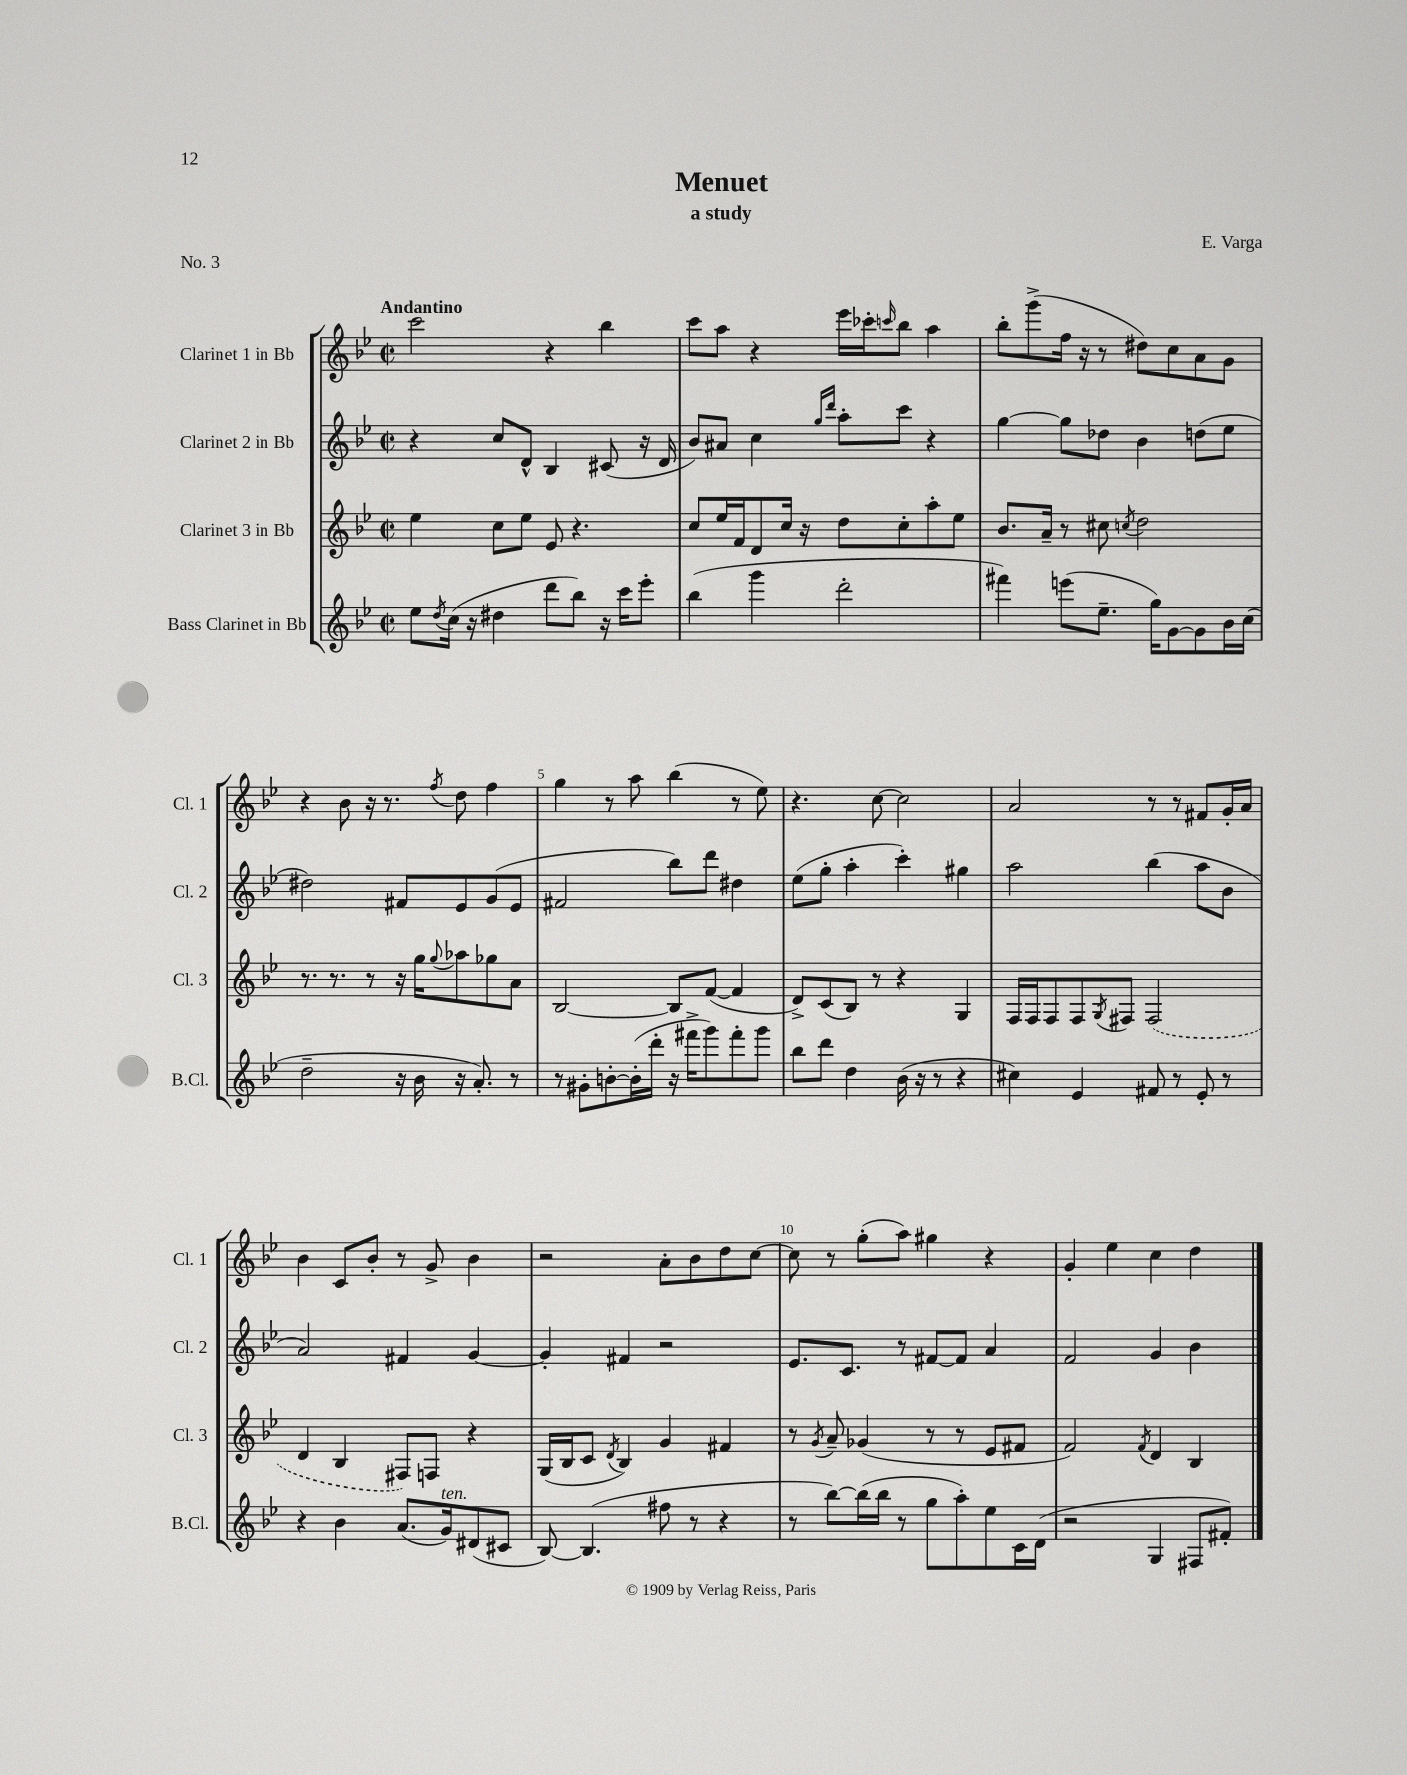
\header { title = "Menuet" composer = "E. Varga" subtitle = "a study" piece = "No. 3" }
<<
\new StaffGroup <<
\new Staff = "s0" \with { instrumentName = "Clarinet 1 in Bb" shortInstrumentName = "Cl. 1" } {
    \clef treble \key bes \major \defaultTimeSignature \time 2/2 \tempo "Andantino"
    c'''2 r4 bes''4 |
    c'''8 a''8 r4 ees'''16 ces'''16-. \grace { c'''16 } bes''8 a''4 |
    bes''8-. g'''8->( f''16 r16 r8 dis''8) c''8 a'8 g'8 |
    r4 bes'8 r16 r8. \acciaccatura { f''8 } d''8 f''4 |
    g''4 r8 a''8 bes''4( r8 ees''8) |
    r4. c''8~ c''2 |
    a'2 r8 r8 fis'8 g'16-. a'16 |
    bes'4 c'8 bes'8-. r8 g'8-> bes'4 |
    r2 a'8-. bes'8 d''8 c''8~ |
    c''8 r8 g''8-.( a''8) gis''4 r4 |
    g'4-. ees''4 c''4 d''4 \bar "|." |
}
\new Staff = "s1" \with { instrumentName = "Clarinet 2 in Bb" shortInstrumentName = "Cl. 2" } {
    \clef treble \key bes \major \defaultTimeSignature \time 2/2
    r4 c''8 d'8-^ bes4 cis'8( r16 d'16 |
    bes'8) ais'8 c''4 \grace { g''16 d'''16 } a''8-. c'''8 r4 |
    g''4~ g''8 des''8 bes'4 d''8( ees''8 |
    dis''2) fis'8 ees'8 g'8( ees'8 |
    fis'2 bes''8) d'''8 dis''4 |
    ees''8( g''8-. a''4-. c'''4-.) gis''4 |
    a''2 bes''4( a''8 bes'8 |
    a'2) fis'4 g'4~ |
    g'4-. fis'4 r2 |
    ees'8. c'8. r8 fis'8~ fis'8 a'4 |
    f'2 g'4 bes'4 \bar "|." |
}
\new Staff = "s2" \with { instrumentName = "Clarinet 3 in Bb" shortInstrumentName = "Cl. 3" } {
    \clef treble \key bes \major \defaultTimeSignature \time 2/2
    ees''4 c''8 ees''8 ees'8 r4. |
    c''8 ees''16 f'16 d'8 c''16 r16 d''8 c''8-. a''8-. ees''8 |
    bes'8. a'16-- r8 cis''8 \acciaccatura { c''8 } d''2 |
    r8. r8. r8 r16 g''16 \appoggiatura { g''8 } aes''8 ges''8 a'8 |
    bes2~ bes8 f'8~( f'4 |
    d'8->) c'8( bes8) r8 r4 g4 |
    f16 f16 f8 f8 \acciaccatura { g8 } fis8 \once \slurDashed fis2( |
    d'4 bes4 fis8) f8 r4 |
    g16( bes16 c'8 \acciaccatura { d'8 } bes4) g'4 fis'4 |
    r8 \acciaccatura { g'8 } a'8-- ges'4( r8 r8 ees'8 fis'8 |
    f'2) \acciaccatura { f'8 } d'4 bes4 \bar "|." |
}
\new Staff = "s3" \with { instrumentName = "Bass Clarinet in Bb" shortInstrumentName = "B.Cl." } {
    \clef treble \key bes \major \defaultTimeSignature \time 2/2
    ees''8 \acciaccatura { d''8 } c''16( r16 dis''4 d'''8 bes''8) r16 c'''16 ees'''8-. |
    bes''4( g'''4 d'''2-. |
    fis'''4) e'''8( ees''8.-- g''16) g'8~ g'8 bes'16 c''16( |
    d''2-- r16 bes'16 r16 a'8.-.) r8 |
    r8 gis'8-. b'8~-. b'16-.( d'''16-. r16 fis'''16-> g'''8) fis'''8-. g'''8 |
    bes''8 d'''8 d''4 bes'16( r16 r8 r4 |
    cis''4) ees'4 fis'8 r8 ees'8-. r8 |
    r4 bes'4 a'8.( g'16^\markup { \italic "ten." }) dis'8( cis'8 |
    bes8~) bes4.( fis''8 r8 r4 |
    r8 bes''8~) bes''16( bes''16 r8 g''8 a''8-.) ees''8 c'16 d'16( |
    r2 g4 fis8 fis'8-.) \bar "|." |
}
>>
>>
\layout { \context { \Score \override BarNumber.break-visibility = ##(#f #t #t) barNumberVisibility = #(every-nth-bar-number-visible 5) } }
